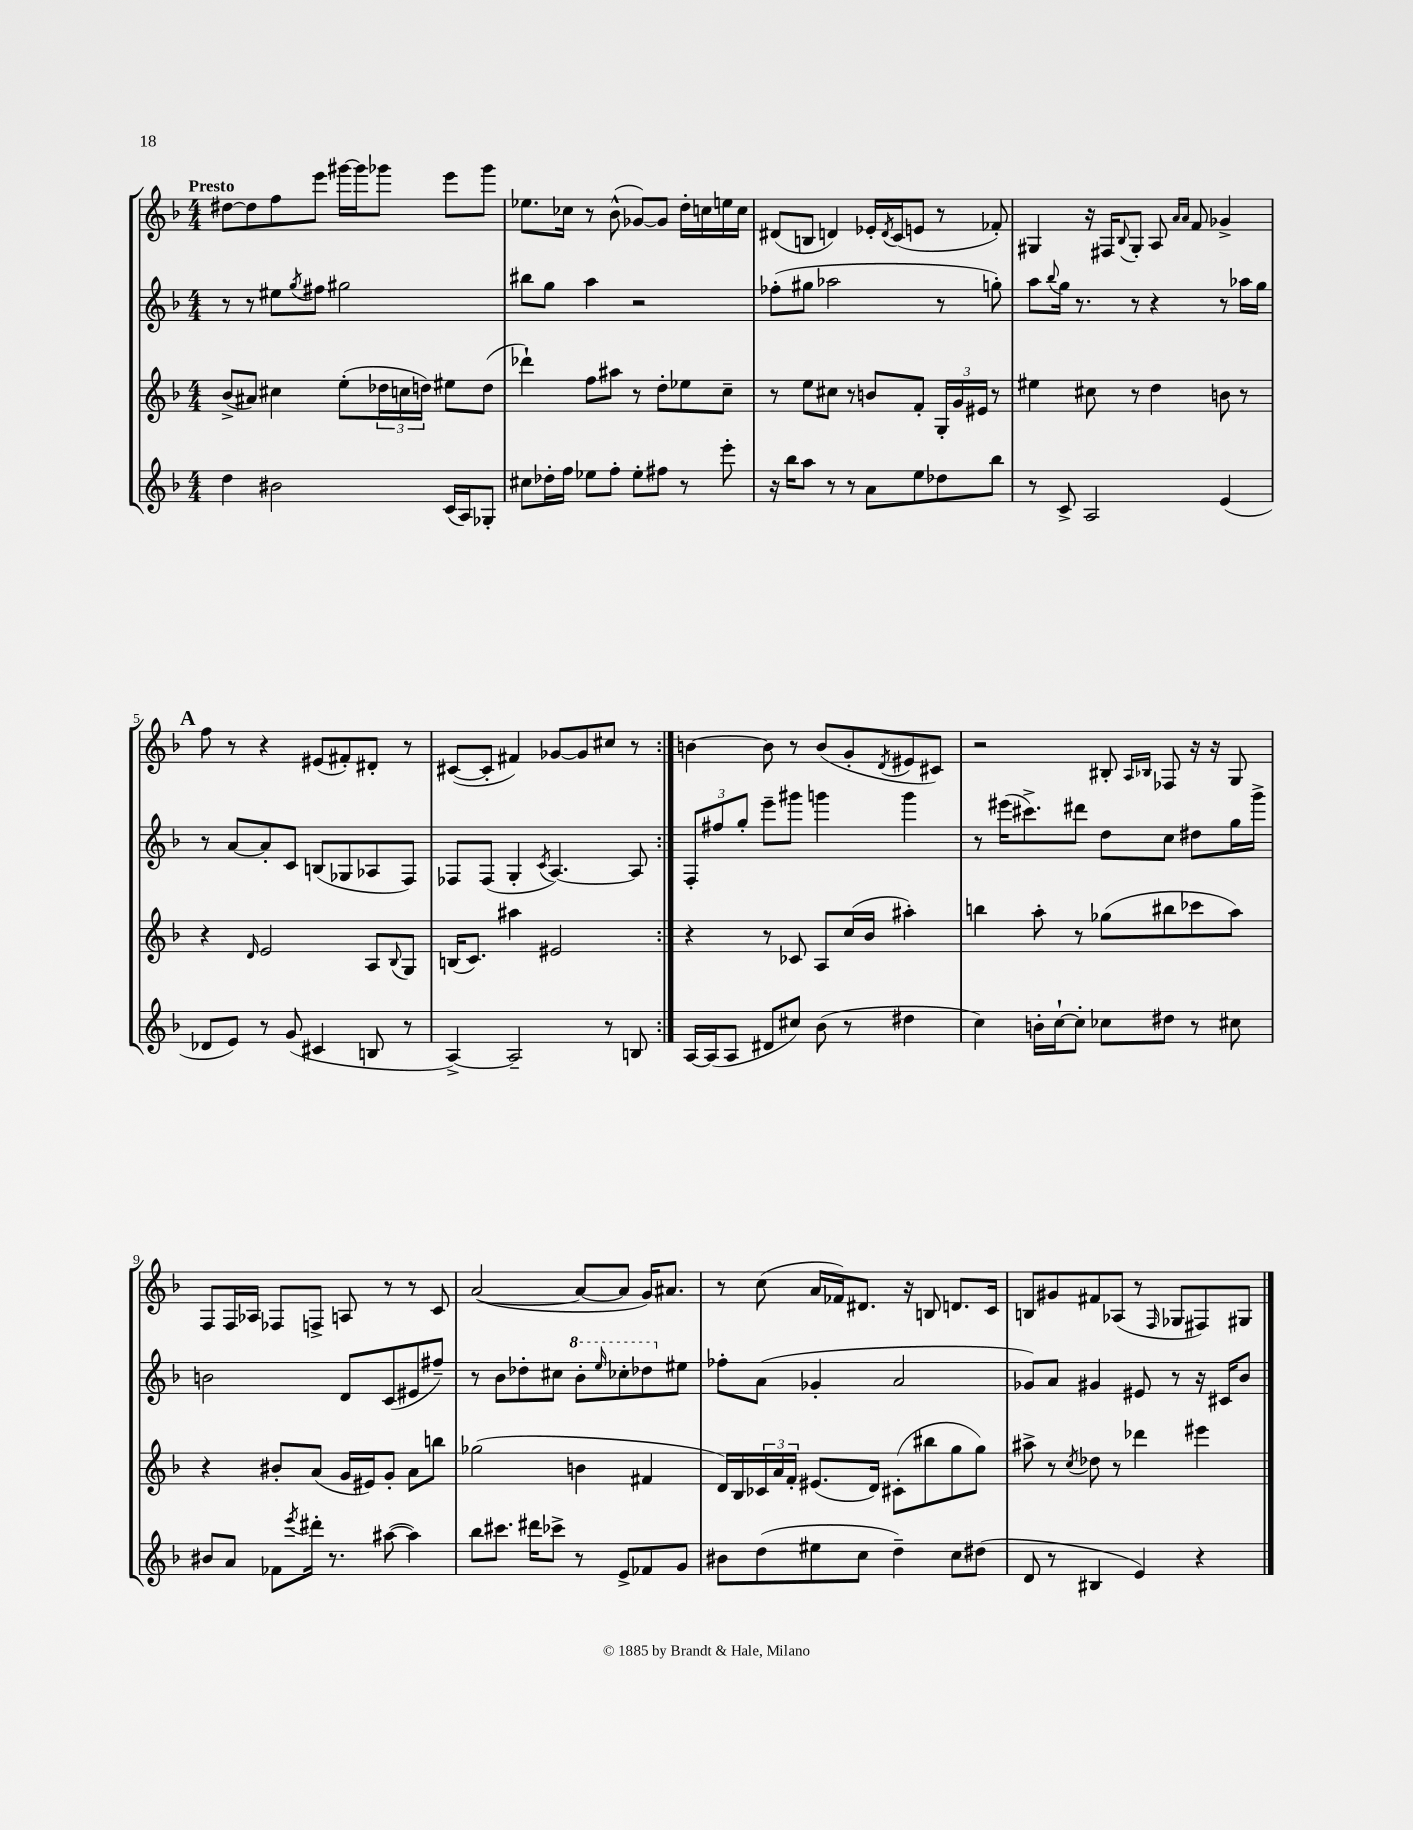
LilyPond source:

<<
\new StaffGroup <<
\new Staff = "s0" {
    \clef treble \key f \major \numericTimeSignature \time 4/4 \tempo "Presto"
    \repeat volta 2 { dis''8~ dis''8 f''8 e'''8 gis'''16~ gis'''16 ges'''8 e'''8 ges'''8 |
    ees''8. ces''16 r8 bes'8-^( ges'8~) ges'8 d''16-. c''16 e''16 c''16 |
    dis'8( b8 d'4) ees'16-. \acciaccatura { d'8 } c'16( e'8 r8 fes'8-.) |
    gis4 r16 fis16 \appoggiatura { bes8 } gis8-. a8 \grace { a'16 a'16 } f'8 ges'4-> |
    \mark \markup { \bold "A" } f''8 r8 r4 eis'8( fis'8-.) dis'8-. r8 |
    cis'8~( cis'8-. fis'4) ges'8~ ges'8 cis''8 r8 | }
    b'4~ b'8 r8 b'8( g'8-. \acciaccatura { d'8 } eis'8 cis'8) |
    r2 bis8-. \grace { a16 bes16 } fes8 r16 r16 g8 |
    f8 f16 aes16 fes8 f8-> a8 r8 r8 c'8 |
    a'2~( a'8~ a'8 g'16) ais'8. |
    r8 c''8( a'16 fes'16) dis'8. r16 b8 d'8. c'16 |
    b8 gis'8 fis'8 aes8( r8 \grace { f16 } ges8 fis8) gis8 \bar "|." |
}
\new Staff = "s1" {
    \clef treble \key f \major \numericTimeSignature \time 4/4
    \repeat volta 2 { r8 r8 eis''8 \acciaccatura { g''8 } fis''8 gis''2 |
    bis''8 g''8 a''4 r2 |
    fes''8-.( gis''8 aes''2 r8 g''8-.) |
    a''8 \appoggiatura { bes''8 } g''16 r8. r8 r4 r8 aes''16 g''16 |
    \mark \markup { \bold "A" } r8 a'8~ a'8-. c'8 b8( ges8 aes8 f8) |
    fes8 fes8( g4-. \acciaccatura { c'8 } a4.~) a8 | }
    \tuplet 3/2 { f8-. fis''8 g''8-. } e'''8-- gis'''8 g'''4 g'''4 |
    r8 eis'''16( cis'''8.->) dis'''8 d''8 c''8 dis''8 g''16 g'''16-> |
    b'2 d'8 c'8( eis'8 fis''8--) |
    r8 bes'8 des''8-. cis''8 \ottava #1 bes''8-. \grace { e'''16 } ces'''8-. des'''8 \ottava #0 eis''8 |
    fes''8-. a'8( ges'4-. a'2 |
    ges'8) a'8 gis'4 eis'8 r8 r16 cis'16 bes'8 \bar "|." |
}
\new Staff = "s2" {
    \clef treble \key f \major \numericTimeSignature \time 4/4
    \repeat volta 2 { bes'8->( ais'8) cis''4 e''8-.( \tuplet 3/2 { des''16 c''16 d''16) } eis''8 d''8( |
    des'''4-!) f''8 ais''8 r8 d''8-. ees''8 c''8-- |
    r8 e''8 cis''8 r8 b'8 f'8-. \tuplet 3/2 { g16-. g'16 eis'16 } r8 |
    eis''4 cis''8 r8 d''4 b'8 r8 |
    \mark \markup { \bold "A" } r4 \grace { d'16 } e'2 a8 \appoggiatura { bes8 } g8 |
    b16( c'8.) ais''4 eis'2 | }
    r4 r8 ces'8 a8 c''16( bes'16 ais''4-.) |
    b''4 a''8-. r8 ges''8( bis''8 ces'''8 a''8) |
    r4 bis'8-. a'8( g'16 eis'16) g'8-. a'8 b''8 |
    ges''2( b'4 fis'4 |
    d'16) bes16 \tuplet 3/2 { ces'16 a'16 f'16-. } eis'8.( d'16) cis'8-.( bis''8 g''8 g''8) |
    ais''8-> r8 \acciaccatura { c''8 } des''8 r8 des'''4 eis'''4 \bar "|." |
}
\new Staff = "s3" {
    \clef treble \key f \major \numericTimeSignature \time 4/4
    \repeat volta 2 { d''4 bis'2 c'16( a16) ges8-. |
    cis''8 des''16-. f''16 ees''8 f''8-. ees''8-. fis''8 r8 e'''8-. |
    r16 bes''16 a''8 r8 r8 a'8 e''8 des''8 bes''8 |
    r8 c'8-> a2 e'4( |
    \mark \markup { \bold "A" } des'8 e'8) r8 g'8( cis'4 b8 r8 |
    a4~->) a2-- r8 b8 | }
    a16~ a16( a8 dis'8 cis''8) bes'8( r8 dis''4 |
    c''4) b'16-. c''16~-! c''8-. ces''8 dis''8 r8 cis''8 |
    bis'8 a'8 fes'8 \acciaccatura { e'''8 } dis'''16-. r8. ais''8~( ais''4) |
    bes''8 cis'''8. dis'''16 ces'''8-> r8 e'8-> fes'8 g'8 |
    bis'8 d''8( eis''8 c''8 d''4--) c''8 dis''8( |
    d'8 r8 bis4 e'4) r4 \bar "|." |
}
>>
>>
